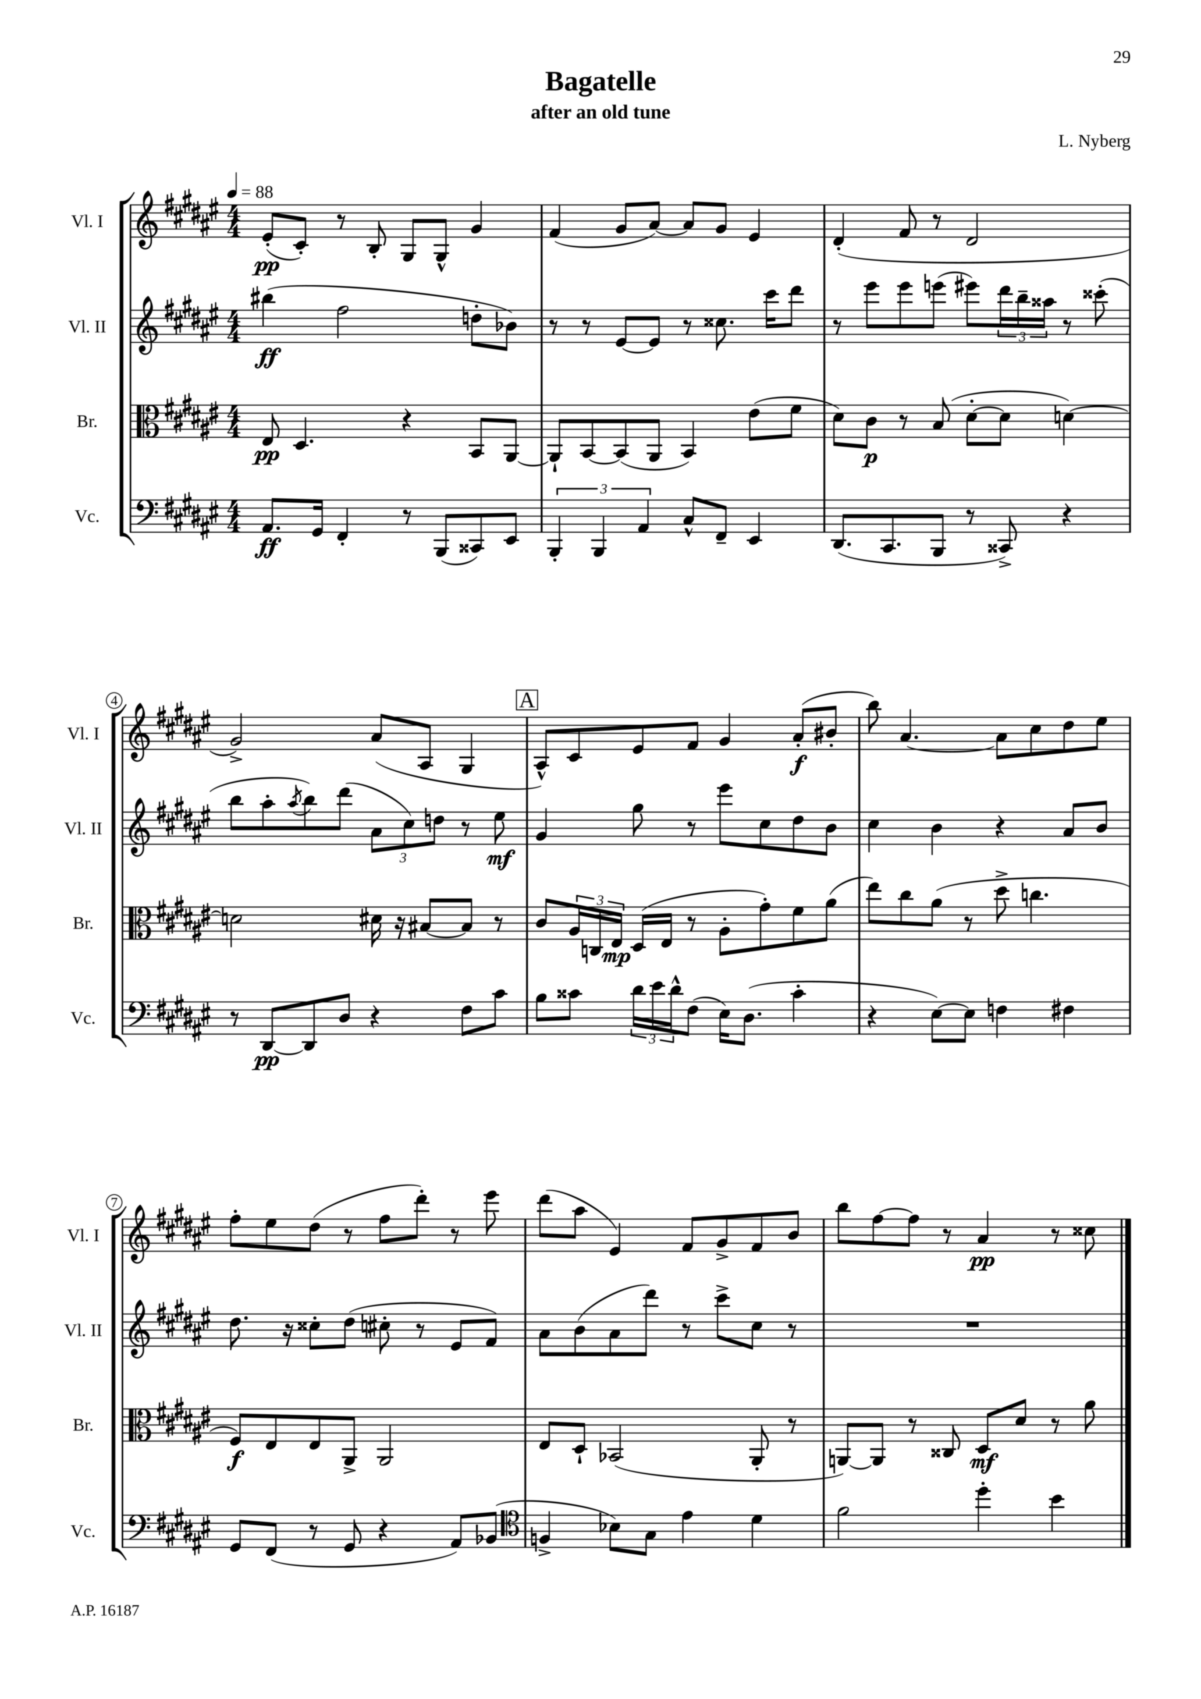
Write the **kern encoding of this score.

**kern	**kern	**kern	**kern
*staff4	*staff3	*staff2	*staff1
*clefF4	*clefC3	*clefG2	*clefG2
*k[f#c#g#d#a#e#]	*k[f#c#g#d#a#e#]	*k[f#c#g#d#a#e#]	*k[f#c#g#d#a#e#]
*M4/4	*M4/4	*M4/4	*M4/4
*MM88	*MM88	*MM88	*MM88
8.AA#	8E#	(4bb#	(8e#'
.	4.D#	.	8c#')
16GG#	.	.	.
4FF#'	.	2ff#	8r
.	.	.	8B'
8r	4r	.	8G#
(8BBB	.	.	8G#^^
8CC##)	8BB	8dd'	4g#
8EE#	[8AA#	8b-)	.
=	=	=	=
6BBB'	8AA#`]	8r	(4f#
.	[8BB	8r	.
6BBB	.	.	.
.	(8BB]	[8e#	8g#
6AA#	.	.	.
.	8AA#	8e#]	[8a#)
8C#^^	4BB)	8r	8a#]
8FF#~	.	8.cc##	8g#
4EE#	(8e#	.	4e#
.	.	16ccc#	.
.	8f#	8ddd#	.
=	=	=	=
(8.DD#	8d#)	8r	(4d#'
.	8c#	8eee#	.
8.CC#	.	.	.
.	8r	8eee#	8f#
8BBB	(8B	(8eee	8r
8r	[8d#'	8eee#)	2d#
8CC##^)	8d#]	24ddd#	.
.	.	24bb~	.
.	.	24aa##	.
4r	[4d)	8r	.
.	.	(8ccc##'	.
=	=	=	=
8r	2d]	8bb	2g#^)
[8DD#	.	8aa#'	.
.	.	8qaa#	.
8DD#]	.	8bb)	.
8D#	.	(8ddd#	.
4r	16d#	12a#	(8a#
.	16r	.	.
.	.	12cc#)	.
.	[8B#	.	8A#
.	.	12dd	.
8F#	8B#]	8r	4G#
8c#	8r	8ee#	.
=	=	=	=
8B	8c#	4g#	8A#^^)
8c##	24A#	.	8c#
.	24C	.	.
.	24E#	.	.
24d#	(16D#	8gg#	8e#
24e#	.	.	.
.	16E#	.	.
24d#^^	.	.	.
(8F#	8r	8r	8f#
16E#)	8A#'	8eee#	4g#
(8.D#	.	.	.
.	8g#')	8cc#	.
4c##'	8f#	8dd#	(8a#'
.	(8a#	8b	8b#'
=	=	=	=
4r	8ee#)	4cc#	8bb)
.	8cc#	.	[4.a#
[8E#)	(8a#	4b	.
8E#]	8r	.	.
4F	8dd#^	4r	8a#]
.	4.cc	.	8cc#
4F#	.	8a#	8dd#
.	.	8b	8ee#
=	=	=	=
8GG#	8F#)	8.dd#	8ff#'
(8FF#	8E#	.	8ee#
.	.	16r	.
8r	8E#	8cc##'	(8dd#
8GG#	8AA#^	(8dd#	8r
4r	2AA#	8cc#'	8ff#
.	.	8r	8ddd#')
8AA#)	.	8e#	8r
(8BB-	.	8f#)	8eee#
=	=	=	=
*clefC4	*	*	*
4F^	8E#	8a#	(8ddd#
.	8D#`	(8b	8aa#
8B-)	(2BB-	8a#	4e#)
8G#	.	8ddd#)	.
4e#	.	8r	8f#
.	.	8ccc#^	8g#^
4d#	8AA#'	8cc#	8f#
.	8r	8r	8b
=	=	=	=
2f#	[8AA)	1r	8bb
.	8AA]	.	[8ff#
.	8r	.	8ff#]
.	8C##	.	8r
4dd#'	8D#	.	4a#
.	8d#	.	.
4b	8r	.	8r
.	8a#	.	8cc##
==	==	==	==
*-	*-	*-	*-
